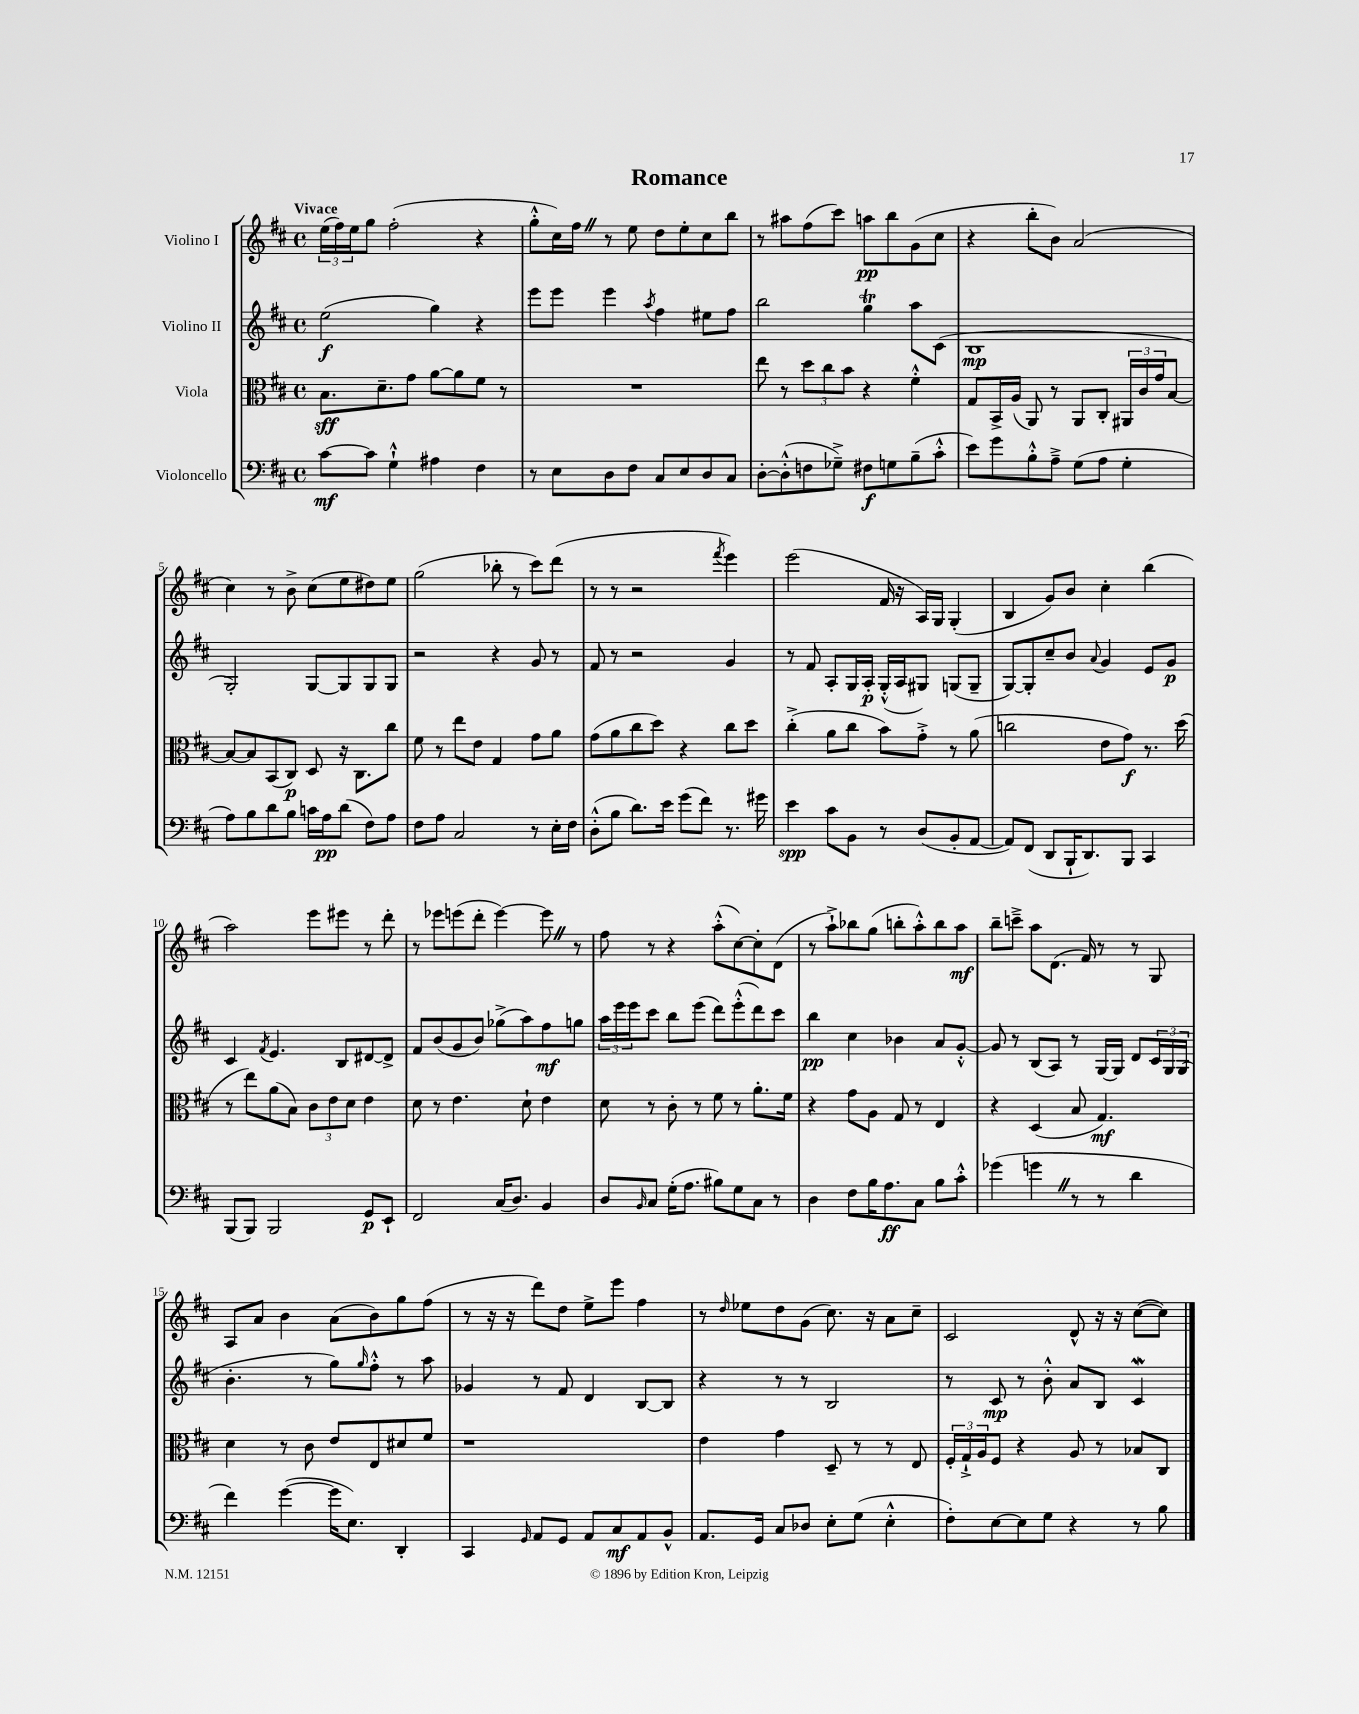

**kern	**dynam	**kern	**dynam	**kern	**dynam	**kern	**dynam
*part4	*part4	*part3	*part3	*part2	*part2	*part1	*part1
*staff4	*staff4	*staff3	*staff3	*staff2	*staff2	*staff1	*staff1
*I"Violoncello	*	*I"Viola	*	*I"Violino II	*	*I"Violino I	*
*clefF4	*	*clefC3	*	*clefG2	*	*clefG2	*
*k[f#c#]	*	*k[f#c#]	*	*k[f#c#]	*	*k[f#c#]	*
*M4/4	*	*M4/4	*	*M4/4	*	*M4/4	*
*met(c)	*	*met(c)	*	*met(c)	*	*met(c)	*
=1	=1	=1	=1	=1	=1	=1	=1
!	!	!	!	!	!	!LO:TX:a:B:t=Vivace	!
[8c#\L	mf	8.B\L	sff	(2ee\	f	(24ee\LL	.
.	.	.	.	.	.	24ff#\)	.
.	.	.	.	.	.	24ee\J	.
8c#\J]	.	.	.	.	.	8gg\J	.
.	.	8.d~\	.	.	.	.	.
4G`^^\	.	.	.	.	.	(2ff#'\	.
.	.	8g\J	.	.	.	.	.
4A#X\	.	[8a\L	.	4gg\)	.	.	.
.	.	8a\]	.	.	.	.	.
4F#\	.	8f#\J	.	4r	.	4r	.
.	.	8r	.	.	.	.	.
=2	=2	=2	=2	=2	=2	=2	=2
8r	.	1r	.	8eee\L	.	8gg'^^\L	.
8E\L	.	.	.	8eee\J	.	16cc#\L)	.
.	.	.	.	.	.	16ff#Z\JJ	.
8D\	.	.	.	4eee\	.	8r	.
8F#\J	.	.	.	.	.	8ee\	.
.	.	.	.	8qaa/	.	.	.
8C#/L	.	.	.	4ff#\	.	8dd\L	.
8E/	.	.	.	.	.	8ee'\	.
8D/	.	.	.	8ee#X\L	.	8cc#\	.
8C#/J	.	.	.	8ff#\J	.	8bb\J	.
=3	=3	=3	=3	=3	=3	=3	=3
[8D'\L	.	8ee\	.	2bb\	.	8r	.
(8D'^^\]	.	8r	.	.	.	8aa#X\L	.
8Fn\	.	12dd\L	.	.	.	(8ff#\	.
.	.	12cc#\	.	.	.	.	.
8G-X~^\J)	.	.	.	.	.	8ccc#\J)	.
.	.	12b\J	.	.	.	.	.
8F#X\L	f	4r	.	4ggT\	.	8aan\L	pp
8Gn\	.	.	.	.	.	8bb\	.
(8B~\	.	4f#'^^\	.	8aa\L	.	(8g\	.
8c#'^^\J	.	.	.	(8c#\J	.	8cc#\J	.
=4	=4	=4	=4	=4	=4	=4	=4
8e\L)	.	8G/L	.	1B	mp	4r	.
8g\	.	16BB^/L	.	.	.	.	.
.	.	(16A/JJ	.	.	.	.	.
8B'^^\	.	8AA/)	.	.	.	8bb'\L	.
8A~^\J	.	8r	.	.	.	8b\J)	.
(8G\L	.	8AA/L	.	.	.	(2a/	.
8A\J	.	8C#'/J	.	.	.	.	.
4G'\	.	24AA#X/LL	.	.	.	.	.
.	.	24c#/	.	.	.	.	.
.	.	24g/J	.	.	.	.	.
.	.	[8B/J	.	.	.	.	.
!!LO:LB:g=z
=5	=5	=5	=5	=5	=5	=5	=5
8A\L)	.	8B/L_	.	2G'/)	.	4cc#\)	.
8B\	.	8B/]	.	.	.	.	.
8d\	.	(8BB/	.	.	.	8r	.
8B\J	.	8C#/J)	p	.	.	8b^\	.
16cn\LL	.	8D/	.	[8G/L	.	(8cc#\L	.
16A\J	pp	.	.	.	.	.	.
(8d\J	.	16r	.	8G/]	.	8ee\	.
.	.	8.C#\L	.	.	.	.	.
8F#\L)	.	.	.	8G/	.	8dd#X\)	.
8A\J	.	8cc#\J	.	8G/J	.	8ee\J	.
=6	=6	=6	=6	=6	=6	=6	=6
8F#\L	.	8f#\	.	2r	.	(2gg\	.
8A\J	.	8r	.	.	.	.	.
2C#/	.	8ee\L	.	.	.	.	.
.	.	8e\J	.	.	.	.	.
.	.	4G/	.	4r	.	8bb-X'\	.
.	.	.	.	.	.	8r	.
8r	.	8g\L	.	8g/	.	8ccc#\L)	.
16E'\LL	.	8a\J	.	8r	.	(8ddd\J	.
16F#\JJ	.	.	.	.	.	.	.
=7	=7	=7	=7	=7	=7	=7	=7
(8D'^^\L	.	(8g\L	.	8f#/	.	8r	.
8B\J	.	8a\	.	8r	.	8r	.
8.d\L)	.	8cc#\	.	2r	.	2r	.
.	.	8dd\J)	.	.	.	.	.
16e\Jk	.	.	.	.	.	.	.
(8g\L	.	4r	.	.	.	.	.
8f#\J)	.	.	.	.	.	.	.
.	.	.	.	.	.	8qfff#/	.
8.r	.	8cc#\L	.	4g/	.	4eee\)	.
.	.	8dd\J	.	.	.	.	.
16g#X\	.	.	.	.	.	.	.
=8	=8	=8	=8	=8	=8	=8	=8
4e\	spp	(4cc#'^\	.	8r	.	(2eee\	.
.	.	.	.	8f#/	.	.	.
8c#\L	.	8a\L	.	8A'/L	.	.	.
8BB\J	.	8cc#\J	.	16G/L	.	.	.
.	.	.	.	16A'/JJ	p	.	.
8r	.	8b\L)	.	(16G'^^/LL	.	16f#/	.
.	.	.	.	16A/J	.	16r	.
(8D/L	.	8g'^\J	.	8G#X/J)	.	16A/LL)	.
.	.	.	.	.	.	16G/JJ	.
8BB'/	.	8r	.	(8Gn/L	.	(4G'/	.
[8AA/J	.	(8a\	.	8G~/J	.	.	.
=9	=9	=9	=9	=9	=9	=9	=9
8AA/L])	.	2ccn\	.	[8G/L)	.	4B/	.
(8FF#/J	.	.	.	8G'/]	.	.	.
8DD/L	.	.	.	8cc#~/	.	8g/L)	.
16BBB`/K	.	.	.	8b/J	.	8b/J	.
8.DD/)	.	.	.	.	.	.	.
.	.	.	.	8qqa/	.	.	.
.	.	8e\L	.	4g/	.	4cc#'\	.
8BBB/J	.	8g\J)	f	.	.	.	.
4CC#/	.	8.r	.	8e/L	.	(4bb\	.
.	.	.	.	8g/J	p	.	.
.	.	(16dd\	.	.	.	.	.
!!LO:LB:g=z
=10	=10	=10	=10	=10	=10	=10	=10
(8BBB/L	.	8r	.	4c#/	.	2aa\)	.
8BBB/J)	.	8ee\L)	.	.	.	.	.
.	.	.	.	8qf#/	.	.	.
2BBB/	.	(8a\	.	4.e/	.	.	.
.	.	8B\J)	.	.	.	.	.
.	.	12c#\L	.	.	.	8eee\L	.
.	.	12e\	.	.	.	.	.
.	.	.	.	8B/L	.	8eee#X\J	.
.	.	12d\J	.	.	.	.	.
8GG/L	p	4e\	.	[8d#X/	.	8r	.
8EE`/J	.	.	.	8d#^/J]	.	8ddd'\	.
=11	=11	=11	=11	=11	=11	=11	=11
2FF#/	.	8d\	.	8f#/L	.	8r	.
.	.	8r	.	(8b/	.	8eee-X\L	.
.	.	4.e\	.	8g/	.	(8eeen\	.
.	.	.	.	8b/J)	.	8ddd'\J	.
(16C#/KL	.	.	.	(8gg-X^\L	.	[4eee\)	.
8.D/J)	.	.	.	.	.	.	.
.	.	8d`\	.	8aa\)	.	.	.
4BB/	.	4e\	.	8ff#\	mf	8eeeZ\]	.
.	.	.	.	8ggn\J	.	8r	.
=12	=12	=12	=12	=12	=12	=12	=12
8D/L	.	8d\	.	24aa\LL	.	8ff#\	.
.	.	.	.	24eee\	.	.	.
.	.	.	.	24eee\J	.	.	.
16qqBB/	.	.	.	.	.	.	.
8C#/J	.	8r	.	8ccc#\J	.	8r	.
(16G'\KL	.	8c#'\	.	8bb\L	.	4r	.
8.A\J	.	.	.	.	.	.	.
.	.	8r	.	(8eee\J	.	.	.
8B#X\L)	.	8f#\	.	8ddd\L)	.	(8aa'^^\L	.
8G\	.	8r	.	(8eee'^^\	.	[8cc#\)	.
8C#\J	.	8.a'\L	.	8ddd\)	.	8cc#'\]	.
8r	.	.	.	8ccc#\J	.	(8d\J	.
.	.	16f#\Jk	.	.	.	.	.
=13	=13	=13	=13	=13	=13	=13	=13
4D\	.	4r	.	4bb\	pp	8r	.
.	.	.	.	.	.	8aa`^\L)	.
8F#\L	.	8g\L	.	4cc#\	.	8bb-X\	.
16B\K	.	8A\J	.	.	.	(8gg\J	.
8.A\	ff	.	.	.	.	.	.
.	.	8G/	.	4b-X\	.	8bbn'\L	.
8C#\J	.	8r	.	.	.	8aa'^^\)	.
8B\L	.	4E/	.	8a/L	.	8bb\	.
8c#'^^\J	.	.	.	[8g'^^/J	.	8aa\J	mf
=14	=14	=14	=14	=14	=14	=14	=14
(4g-X\	.	4r	.	8g/]	.	8bb~\L	.
.	.	.	.	8r	.	8cccn~^\J	.
4gnZ\	.	(4D/	.	(8B/L	.	8aa\L	.
.	.	.	.	8A/J)	.	(8.d\J	.
8r	.	8B/	.	8r	.	.	.
.	.	.	.	.	.	16f#/)	.
8r	.	4.G/)	mf	[16G/LL	.	8r	.
.	.	.	.	16G/JJ]	.	.	.
4d\	.	.	.	8d/L	.	8r	.
.	.	.	.	24c#/L	.	8G/	.
.	.	.	.	24G/	.	.	.
.	.	.	.	(24G/JJ	.	.	.
!!LO:LB:g=z
=15	=15	=15	=15	=15	=15	=15	=15
4f#\)	.	4d\	.	4.b'\	.	8A/L	.
.	.	.	.	.	.	8a/J	.
([4g\	.	8r	.	.	.	4b\	.
.	.	8c#\	.	8r	.	.	.
16g\KL]	.	8e/L	.	8gg\L)	.	(8a\L	.
8.E\J)	.	.	.	.	.	.	.
.	.	.	.	16qqgg/	.	.	.
.	.	8E/	.	8ff#'^^\J	.	8b\)	.
4DD'/	.	8d#X/	.	8r	.	8gg\	.
.	.	8f#/J	.	8aa\	.	(8ff#\J	.
=16	=16	=16	=16	=16	=16	=16	=16
4CC#/	.	1r	.	4g-X/	.	8r	.
.	.	.	.	.	.	16r	.
.	.	.	.	.	.	16r	.
16qqGG/	.	.	.	.	.	.	.
8AA/L	.	.	.	8r	.	8ddd\L)	.
8GG/J	.	.	.	8f#/	.	8dd\J	.
8AA/L	.	.	.	4d/	.	8ee^\L	.
8C#/	mf	.	.	.	.	8eee\J	.
8AA/	.	.	.	[8B/L	.	4ff#\	.
8BB^^/J	.	.	.	8B/J]	.	.	.
=17	=17	=17	=17	=17	=17	=17	=17
8.AA/L	.	4e\	.	4r	.	8r	.
.	.	.	.	.	.	16qqdd/	.
.	.	.	.	.	.	8ee-X\L	.
16GG/Jk	.	.	.	.	.	.	.
8C#/L	.	4g\	.	8r	.	8dd\	.
8D-X/J	.	.	.	8r	.	(8g\J	.
8E'\L	.	8D~/	.	2B/	.	8.cc#\)	.
(8G\J	.	8r	.	.	.	.	.
.	.	.	.	.	.	16r	.
4E'^^\	.	8r	.	.	.	8a\L	.
.	.	8E/	.	.	.	8cc#~\J	.
=18	=18	=18	=18	=18	=18	=18	=18
8F#'\L)	.	24F#'/LL	.	8r	.	2c#/	.
.	.	24G`^/	.	.	.	.	.
.	.	24A/J	.	.	.	.	.
[8E\	.	8F#/J	.	8c#/	mp	.	.
8E\]	.	4r	.	8r	.	.	.
8G\J	.	.	.	8b'^^\	.	.	.
4r	.	8A/	.	8a/L	.	8d^^/	.
.	.	8r	.	8B/J	.	16r	.
.	.	.	.	.	.	16r	.
8r	.	8B-X/L	.	4c#W/	.	([8cc#\L	.
8B\	.	8C#/J	.	.	.	8cc#\J])	.
==	==	==	==	==	==	==	==
*-	*-	*-	*-	*-	*-	*-	*-
